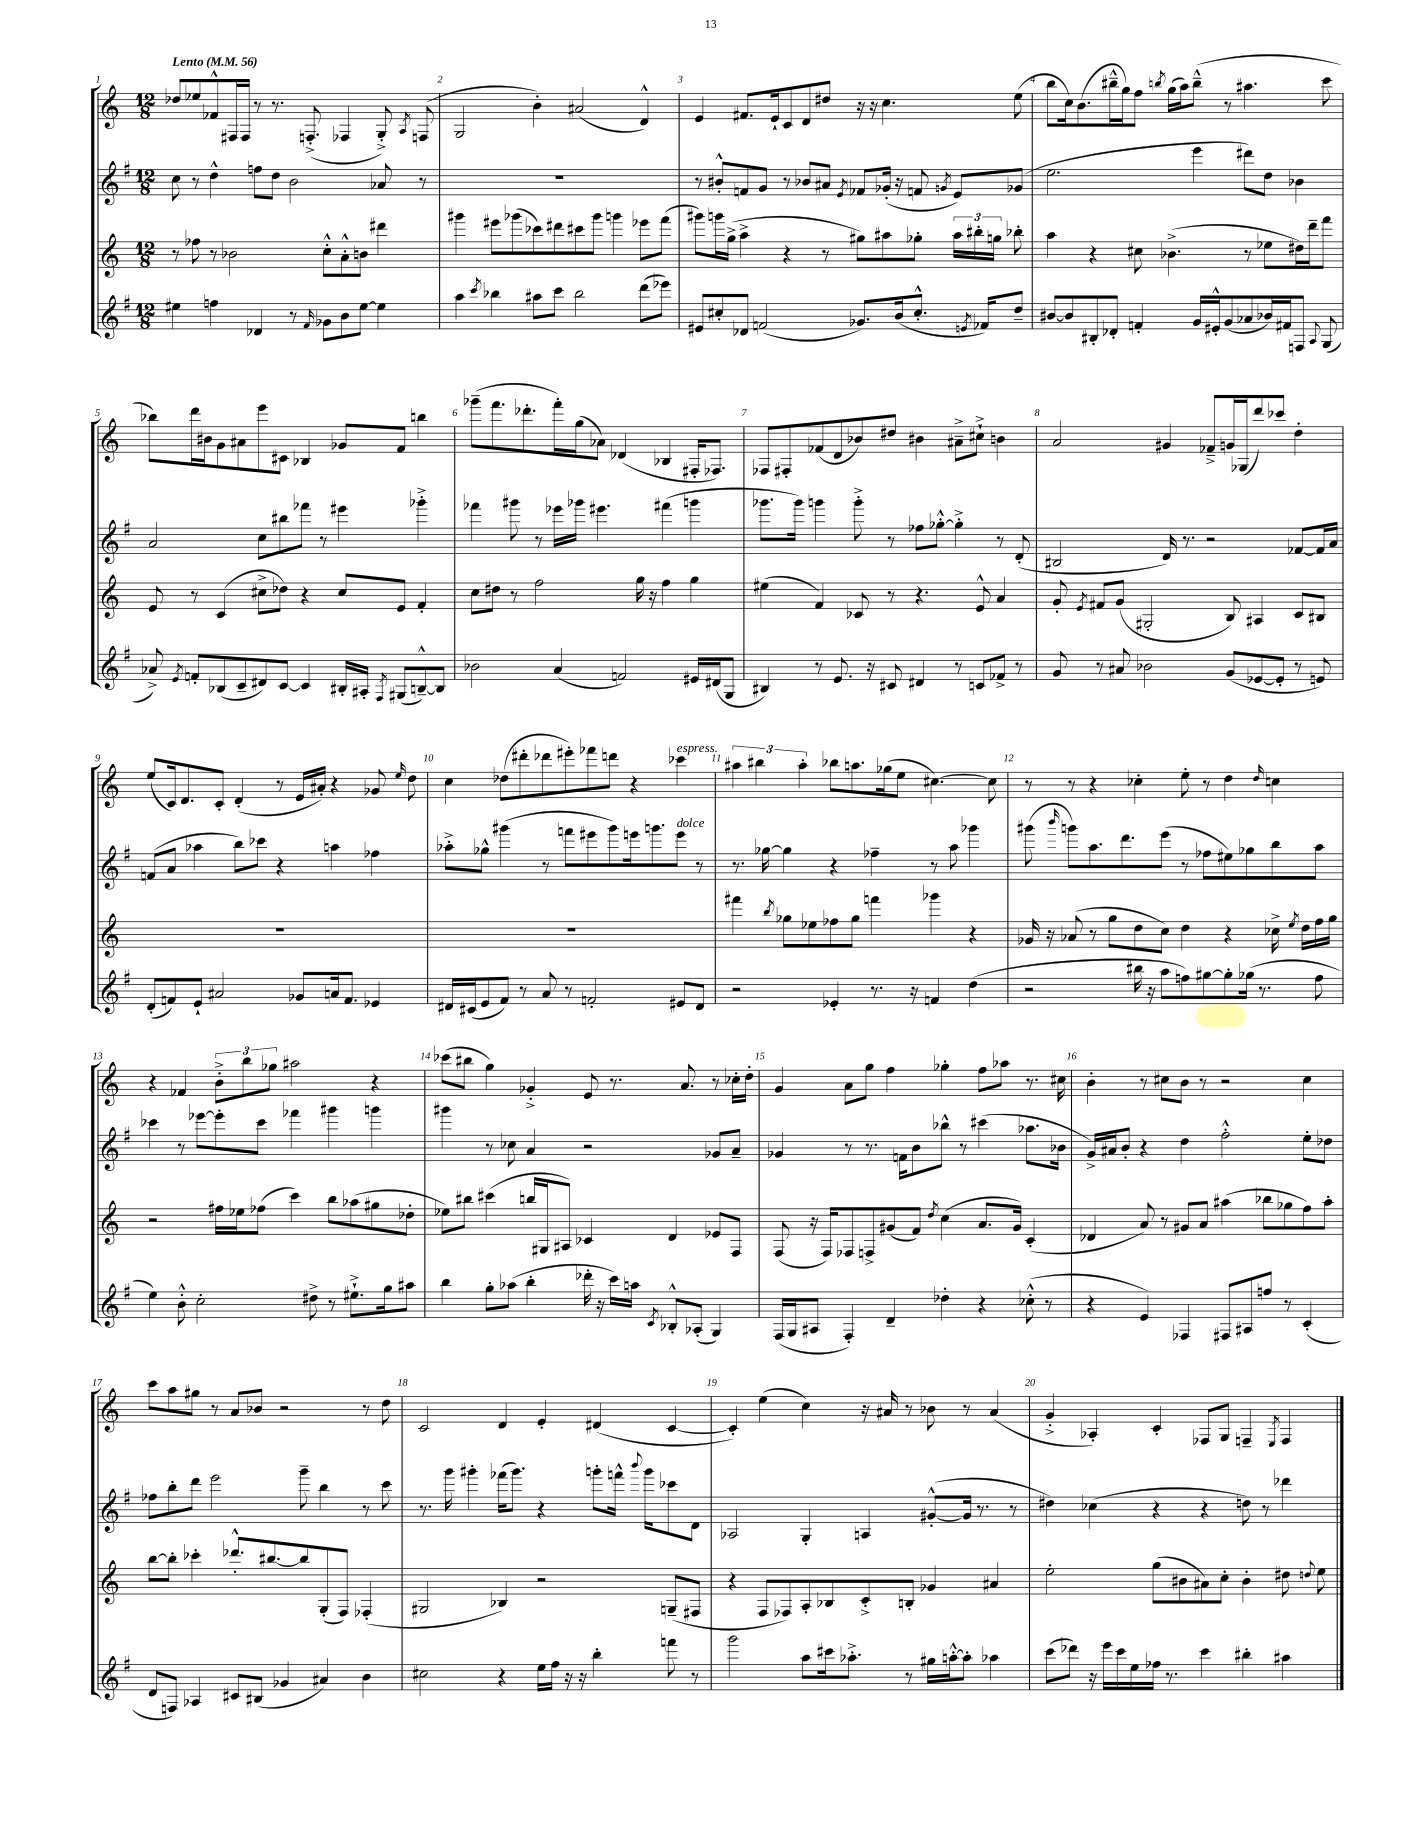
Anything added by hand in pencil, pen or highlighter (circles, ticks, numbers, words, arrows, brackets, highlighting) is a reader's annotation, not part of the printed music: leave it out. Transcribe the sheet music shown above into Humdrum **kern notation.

**kern	**kern	**kern	**kern
*staff4	*staff3	*staff2	*staff1
*clefG2	*clefG2	*clefG2	*clefG2
*k[f#]	*k[]	*k[f#]	*k[]
*M12/8	*M12/8	*M12/8	*M12/8
*MM56	*MM56	*MM56	*MM56
4ee#	8r	8cc	8dd-
.	8ff-	8r	8ee-
4ff	8r	4dd^^	8f-^^
.	2b-	.	16F#
.	.	.	16F#
4d-	.	8ff	8r
.	.	8dd	8.r
8r	.	2b	.
.	.	.	(8.F'^
16qqf#	.	.	.
8g-	8cc'^^	.	.
8b	8a'^^	.	4F-
[8ee#	8b	.	.
4ee#]	4ddd#	8a-	8G'^)
.	.	.	8qA
.	.	8r	(8F
=	=	=	=
4aa	4ggg#	1.r	2G
8qccc	.	.	.
4bb-	8eee#	.	.
.	(8ggg-	.	.
8aa#	8ccc-)	.	4b')
8ccc	8ddd#	.	.
2bb-	8ccc#	.	(2a#
.	8ggg-	.	.
.	4ggg	.	.
(8ddd	8eee-	.	4d^^)
8eee-)	(8fff	.	.
=	=	=	=
8e#	8ggg#)	8r	4e
8cc#'	16ggg	8b#'^^	.
.	(16gg^	.	.
8d-	4aa^	8f	8.f#
(2f	.	8g	.
.	.	.	16e`
.	4r	8r	8c
.	.	8b-	8d
.	8r	8a#	8dd#
.	.	8qe	.
8.g-)	8gg#)	8f-	16r
.	.	.	16r
.	8aa#	(16g-'	4.cc
(16b	.	16r	.
8.cc#'^^	8gg-'	8f	.
.	.	8qg	.
.	24aa#	8e)	.
.	24bb#'	.	.
8qe	.	.	.
16f-)	.	.	.
.	24gg	.	.
8dd~	8bb-'	(8g-	(8ee
=	=	=	=
[8b#	4aa	2.ee	8bb
8b#]	.	.	16cc)
.	.	.	(8.b
8B#'	4r	.	.
8d-'	.	.	16bb#~^^
.	.	.	16gg)
4f'	8cc#	.	8ff
.	.	.	8qbb
.	(4.b-^	.	(16gg
.	.	.	16aa)
16g	.	4eee	(8bb~^^
16e#'^^	.	.	.
(8g	.	.	8r
8a-	8r	8ddd#)	4.aa#
16b-)	8ee-	8dd	.
16f#	.	.	.
8F	16dd#)	4b-	.
.	16ddd~	.	.
8qqA	.	.	.
(8G	8fff	.	8ccc
=	=	=	=
8a-^)	8e	2a	8bb-)
8qe	.	.	.
8f'	8r	.	16ddd
.	.	.	16b#
(8B-	(4c	.	8g
8c~	.	.	8a#
8d#)	8cc#^	8cc	8eee
[8c	8dd-)	8bb#	8c#
4c]	4r	8fff-	4B-
.	.	8r	.
16B#'	8cc#	4eee#	8g-
16A#'	.	.	.
8qF#	.	.	.
(8G#	8e	.	8f
[8B~^^)	4f'	4ggg-'^	4bb
8B]	.	.	.
=	=	=	=
2b-	8cc	4fff-	(8ggg-~
.	8dd#	.	8.fff
.	8r	8ggg#	.
.	.	.	8.ddd-'
.	2ff	8r	.
(4a	.	16eee-	16fff')
.	.	16ggg-	(16gg
.	.	4.eee#	8a-)
2f)	.	.	(4d-
.	16gg	.	.
.	16r	.	.
.	4ff	(4fff#	4B-
16e#	4gg	4ggg	16F#'
(16d#	.	.	8.F-)
8G	.	.	.
=	=	=	=
4B#)	(4ee#	8.ggg-	8F-
.	.	.	8F#'
.	.	16ggg-)	.
8r	4f)	4ggg	(8f-
8.e	.	.	8d
.	8c-	8ggg'^	8b-)
16r	.	.	.
8c#	8r	8r	8dd#
4d#	4.r	8ff-	4b#
.	.	[8gg-'^^	.
8r	.	4gg-'^]	8a#~^
8c	8e^^	.	8cc#`^
8f-^	4a	8r	4b
8r	.	(8d'	.
=	=	=	=
8g	8g'	2B#	2a
.	8qe	.	.
8r	8f#	.	.
8a#	(8g	.	.
2b-	2G#'	.	.
.	.	16d)	4g#
.	.	8.r	.
.	.	2r	8f-~^
(8g	8B)	.	16g
.	.	.	(16G-
[8e-	4A#	.	8ddd)
8e-']	.	.	8ccc-
8r	8c	[8f-	4dd'
8e)	8B#	16f-]	.
.	.	16a	.
=	=	=	=
(8d'	1.r	(8f	(8ee
8f)	.	8a	16c)
.	.	.	8.d
8e`	.	4aa-	.
2a#	.	.	8c'
.	.	8bb)	(4d'
.	.	8ccc-	.
.	.	4r	8r
8g-	.	.	16e
.	.	.	16a#')
16a	.	4aa	4r
8.f	.	.	.
4e-	.	4ff-	8g-
.	.	.	16qqee
.	.	.	8dd
=	=	=	=
16d#	1.r	8aa-'^	4cc
(16c#	.	.	.
8e	.	8gg-^^	.
8f#)	.	(4ggg#	(8dd-
8r	.	.	8ddd#'
8a	.	8r	8ddd-
8r	.	8fff	8eee#')
2f'	.	8eee#	8fff-
.	.	8ggg#)	8ddd
.	.	16eee	4r
.	.	8.ggg	.
8e#	.	8eee	4ccc-
8d#	.	8r	.
=	=	=	=
2r	4fff#	8.r	6aa#
.	.	.	6bb#
.	.	[16gg-	.
.	8qbb	.	.
.	8gg-	4gg-]	.
.	.	.	6aa#'
.	8ee-	.	.
4e-'	8ff-	4r	8bb-
.	8gg-	.	8.aa
8.r	4fff	4ff-~	.
.	.	.	(16gg-
.	.	.	8ee
16r	.	.	.
4f	4ggg-	8r	[4.cc#)
.	.	8aa	.
(4dd	4r	4ggg-	.
.	.	.	8cc#]
=	=	=	=
2r	16g-	(8ggg#	8r
.	16r	.	.
.	.	16qqbbb	.
.	(8a-	8ggg)	8r
.	8r	8.aa	4r
.	8gg	.	.
.	.	8.ddd	.
16bb#	8dd	.	4cc-'
16r	.	.	.
8aa	8cc)	(8eee	.
8ff)	4dd	8r	8ee'
[8gg#	.	8ff-	8r
8gg#']	4r	8ee#)	4dd
(16gg-	.	8gg-	.
8.r	.	.	.
.	.	.	16qqdd
.	16cc-^	8bb	4cc
.	8qee	.	.
.	16dd	.	.
8ff	16ff	8aa	.
.	16gg	.	.
=	=	=	=
4ee)	2r	4ccc-	4r
8b'^^	.	8r	4f-
2cc'	.	[8eee-	.
.	16ff#	8eee-']	12b'^
.	16ee-	.	.
.	.	.	12bb
.	(8ff-	8ccc-	.
.	.	.	12gg-
.	4ccc)	4fff-	2aa#
8dd#^	.	.	.
8r	8bb	4ggg#	.
8.ee#`^	(8aa-	.	.
.	8gg#	4ggg	4r
16gg	.	.	.
8aa#	8dd-'	.	.
=	=	=	=
4bb	8ee-)	4ggg#	(8ccc-
.	8bb#	.	8bb#
8gg'	(4ccc#	8r	4gg)
(8aa-	.	8cc-	.
4bb'	16bb	4a	4g-'^
.	16G#	.	.
.	8A#)	.	.
16ddd-'	4c-	2r	8e
16r	.	.	.
16ccc)	.	.	8.r
16aa	.	.	.
8qc	.	.	.
8B-'^^	4d	.	.
.	.	.	8.a
(8A-'	.	.	.
4G)	8e-	8g-	8r
.	8F	8a~	16cc-'
.	.	.	16dd'
=	=	=	=
(16F#	(8F	4g-	4g
16G	.	.	.
8A#	16r	.	.
.	16F)	.	.
4F#')	8F-	8r	8a
.	8F^	8.r	8gg
4d~	(8g#	.	4ff
.	.	16f	.
.	8f)	8b	.
.	8qdd	.	.
4dd-'	(4cc	8bb-^^	4gg-'
.	.	8r	.
4r	8.a	(4ccc#	8ff
.	.	.	8aa-
.	16g#)	.	.
(8cc-'^^	(4c'	8.aa-	8.r
8r	.	.	.
.	.	16b-	16cc#
=	=	=	=
4r	4d-	16g^)	4b'
.	.	16a#	.
.	.	8b'	.
4e)	8a)	4r	8r
.	8r	.	8cc#
4F-	8g#	4dd	8b
.	8a	.	8r
8F#	(4aa#	2ff#'^^	2r
8A#	.	.	.
8ff	8bb-	.	.
8r	8gg-	.	.
(4c'	8ff)	8ee'	4cc#
.	8aa#'	8dd-	.
=	=	=	=
8d	[8bb	8ff-	8ccc
8F)	8bb']	8bb'	8aa
4A-	4ccc-'	8ddd	8gg#
.	.	2eee	8r
8c#	8.ddd-'^^	.	8a
(8B#	.	.	8b-
.	[8.bb#	.	.
4g-	.	.	2r
.	8bb#]	8ggg~	.
4a#)	(8G'	4bb	.
.	8F)	.	.
4b	(4F-'	8r	8r
.	.	8ccc	8dd
=	=	=	=
2cc#	2G#	8.r	2c
.	.	16ggg	.
.	.	4ggg#'	.
4r	4B-)	(16fff-	4d
.	.	8.ggg#)	.
16ee	2r	4r	4e'
16ff#	.	.	.
16r	.	.	.
16r	.	.	.
4bb'	.	8ggg'	(4d#
.	.	16fff^^	.
.	.	8qqbbb	.
.	.	16ggg	.
8fff	(8G~	8ccc-	[4c
8r	8F#	8d	.
=	=	=	=
2ggg	4r	2A-	4c'])
.	8F	.	(4ee
.	8F-)	.	.
8aa	8A'	4G'	4cc)
16ccc#	8B-	.	.
8.aa-'^	.	.	.
.	8c'^	4A	16r
.	.	.	16a#
8r	8B'	.	8r
16gg#	4g-	([8g#'^^	8b-
[16aa'^^	.	.	.
8aa']	.	16g#]	8r
.	.	8.r	.
4aa-	4a#	.	(4a#
.	.	8r	.
=	=	=	=
(8ccc	2ee'	4dd#)	4g'^
8ddd-)	.	.	.
16r	.	(4cc-	4A-')
16eee	.	.	.
16ccc	.	.	.
16ee	.	.	.
16ff-	(8gg	4r	4c'
8.r	.	.	.
.	8b#	.	.
4ccc	8a#)	4r	8F-
.	8cc'	.	8G
4bb#'	4b#'	8dd)	4F~
.	.	8r	.
.	.	.	8qE
4aa#	8dd#	4ddd-	4F
.	8qqdd	.	.
.	8ee	.	.
==	==	==	==
*-	*-	*-	*-
